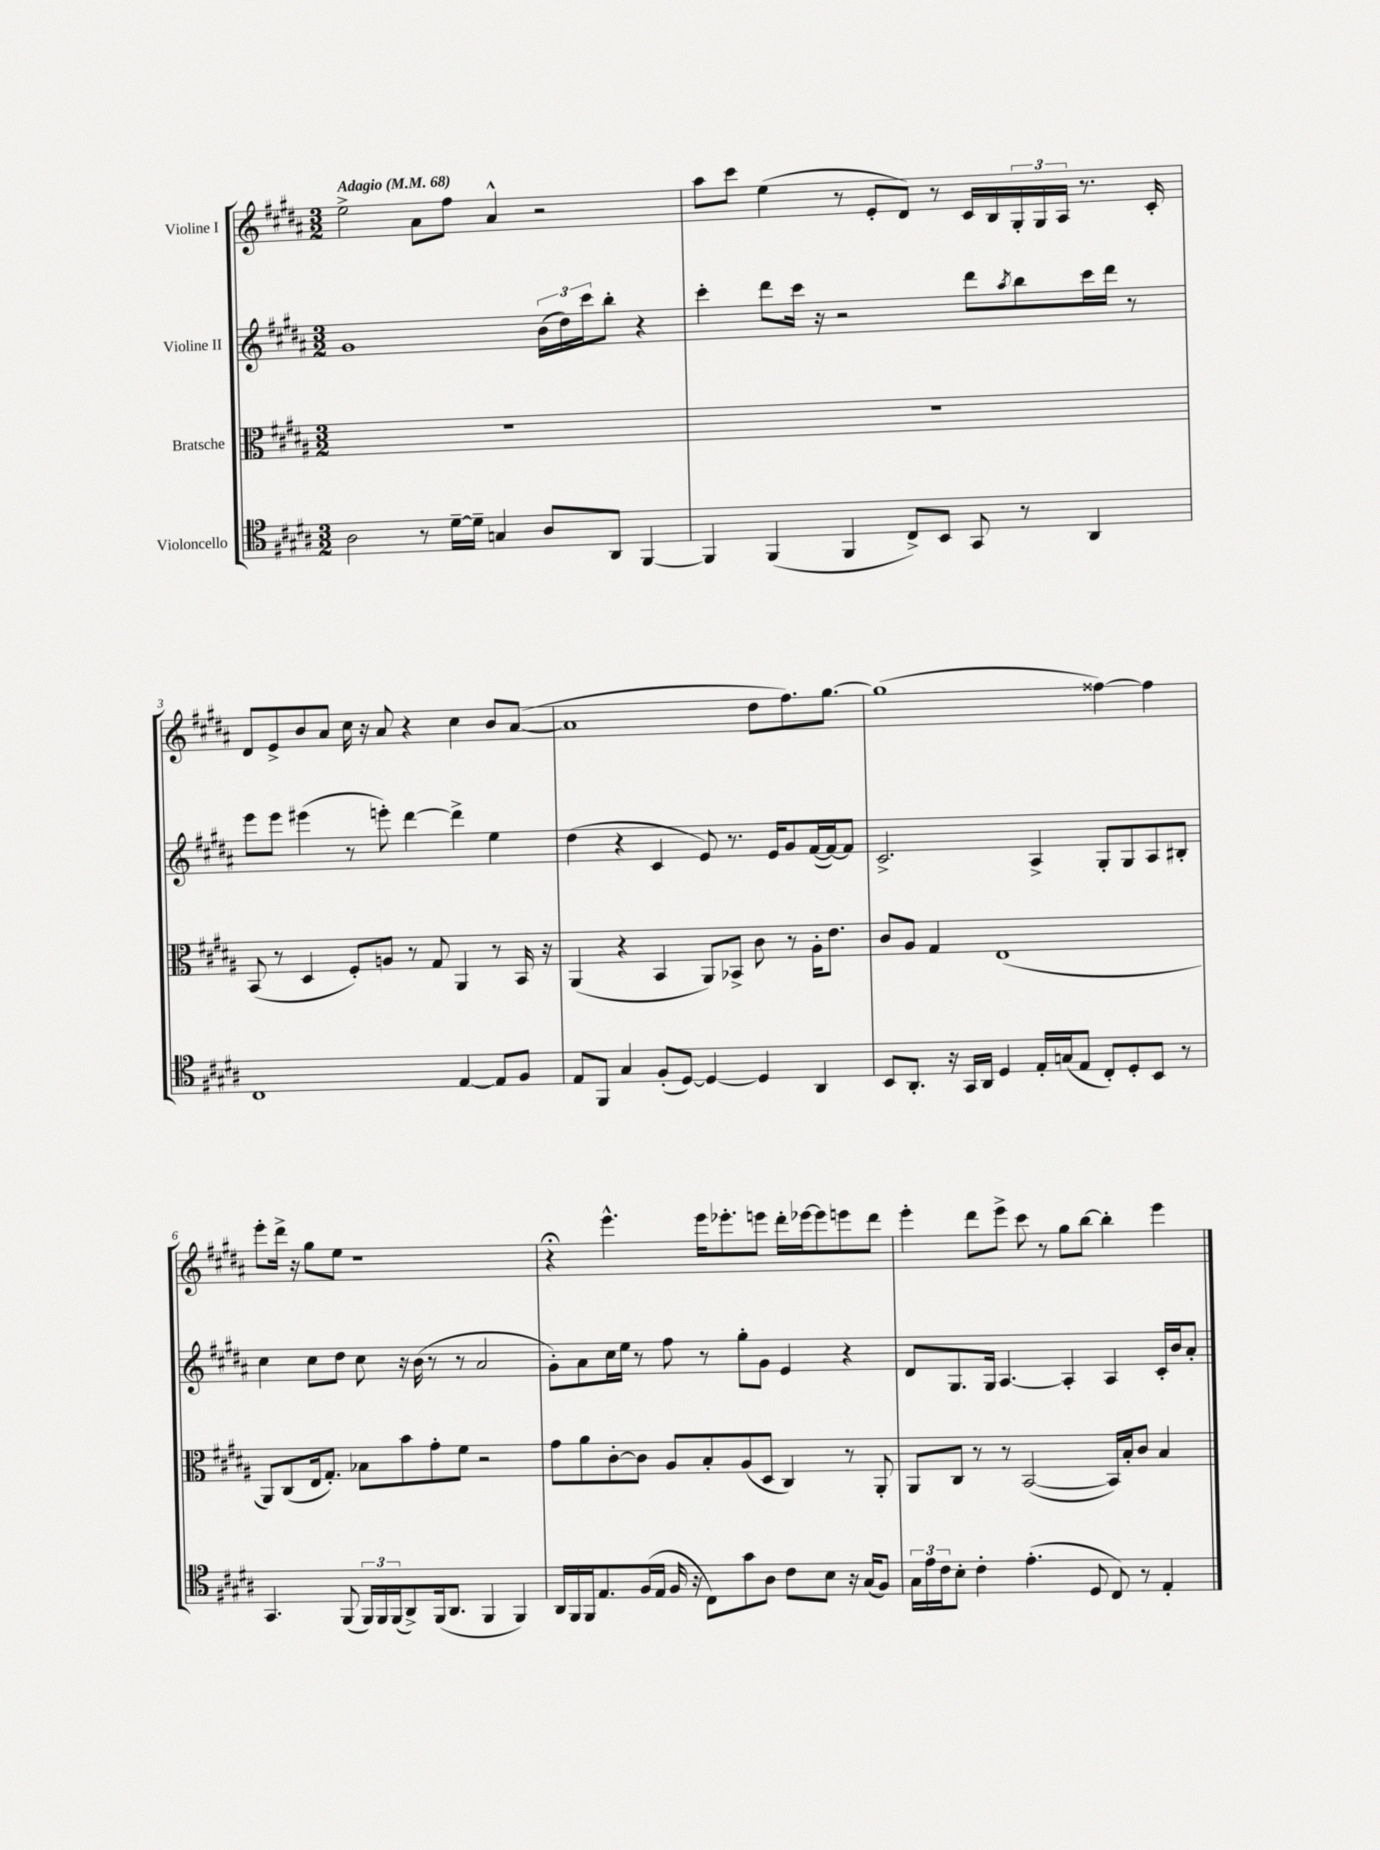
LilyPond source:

<<
\new StaffGroup <<
\new Staff = "s0" \with { instrumentName = "Violine I" } {
    \clef treble \key b \major \numericTimeSignature \time 3/2 \tempo "Adagio" 4 = 68
    e''2-> ais'8 fis''8 ais'4-^ r2 |
    ais''8 cis'''8 e''4( r8 e'8-. dis'8) r8 cis'16 b16 \tuplet 3/2 { gis16-. gis16 ais16 } r8. cis'16-. |
    dis'8 e'8-> b'8 ais'8 cis''16 r16 ais'8 r4 cis''4 b'8 ais'8~( |
    ais'1 dis''8 fis''8.) gis''8.~ |
    gis''1( fisis''4~) fisis''4 |
    e'''8-. dis'''16-> r16 gis''8 e''8 r1 |
    r4\fermata e'''4.-^ e'''16 ees'''8.-. e'''8 dis'''16-. ees'''16~ ees'''8 e'''8 dis'''8 |
    e'''4-. dis'''8 e'''8-> cis'''8 r8 gis''8 b''8~ b''4-. e'''4 \bar "|." |
}
\new Staff = "s1" \with { instrumentName = "Violine II" } {
    \clef treble \key b \major \numericTimeSignature \time 3/2
    gis'1 \tuplet 3/2 { b'16( dis''16) cis'''16 } b''8-. r4 |
    cis'''4-. dis'''8 cis'''16 r16 r2 dis'''8 \acciaccatura { ais''8 } b''8 cis'''16 dis'''16 r8 |
    e'''8 e'''8 eis'''4( r8 e'''8-.) dis'''4~ dis'''4-> e''4 |
    dis''4( r4 cis'4 e'8) r8. e'16 gis'8 fis'16~( fis'16~) fis'8 |
    cis'2.-> ais4-> gis8-. gis8 ais8 bis8-. |
    cis''4 cis''8 dis''8 cis''8 r16 b'16( r8 r8 ais'2 |
    gis'8-.) ais'8 cis''16 e''16 r8 fis''8 r8 gis''8-. gis'8 e'4 r4 |
    dis'8 gis8. gis16 ais4.~ ais4-. ais4 cis'16-. b'16 ais'8-. \bar "|." |
}
\new Staff = "s2" \with { instrumentName = "Bratsche" } {
    \clef alto \key b \major \numericTimeSignature \time 3/2
    R1. |
    R1. |
    b,8( r8 dis4 fis8-.) a8 r8 gis8 ais,4 r8 b,16 r16 |
    ais,4( r4 b,4 ais,8) bes,8-> cis'8 r8 ais16-. e'8. |
    cis'8 ais8 gis4 e1( |
    ais,8) cis8( e16 gis8.-.) bes8 b'8 gis'8-. fis'8 r2 |
    gis'8 ais'8 cis'8~-. cis'8 ais8 b8-. ais8( dis8 cis4) r8 ais,8-. |
    ais,8 cis8 r8 r8 b,2~( b,16) b16-. cis'8 b4 \bar "|." |
}
\new Staff = "s3" \with { instrumentName = "Violoncello" } {
    \clef tenor \key b \major \numericTimeSignature \time 3/2
    ais2 r8 dis'16~-- dis'16-- g4 ais8 ais,8 fis,4~ |
    fis,4 fis,4( fis,4 cis8->) b,8 gis,8 r8 ais,4 |
    cis1 e4~ e8 fis8 |
    e8 fis,8 gis4 fis8-.( dis8~) dis4~ dis4 ais,4 |
    b,8 ais,8.-. r16 gis,16 ais,16 dis4 e16-. g16( e8 cis8-.) dis8-. b,8 r8 |
    gis,4. fis,8( \tuplet 3/2 { fis,16) fis,16 fis,16( } ais,8->) fis,16( ais,8. fis,4 fis,4) |
    ais,16 fis,16 fis,16 e8. fis16( e16 fis16 r16 cis8) gis'8 ais8 cis'8 b8 r16 gis16( fis8) |
    \tuplet 3/2 { gis16 e'16 cis'16 } b8-. cis'4-. e'4.-.( dis8 cis8) r8 e4-. \bar "|." |
}
>>
>>
